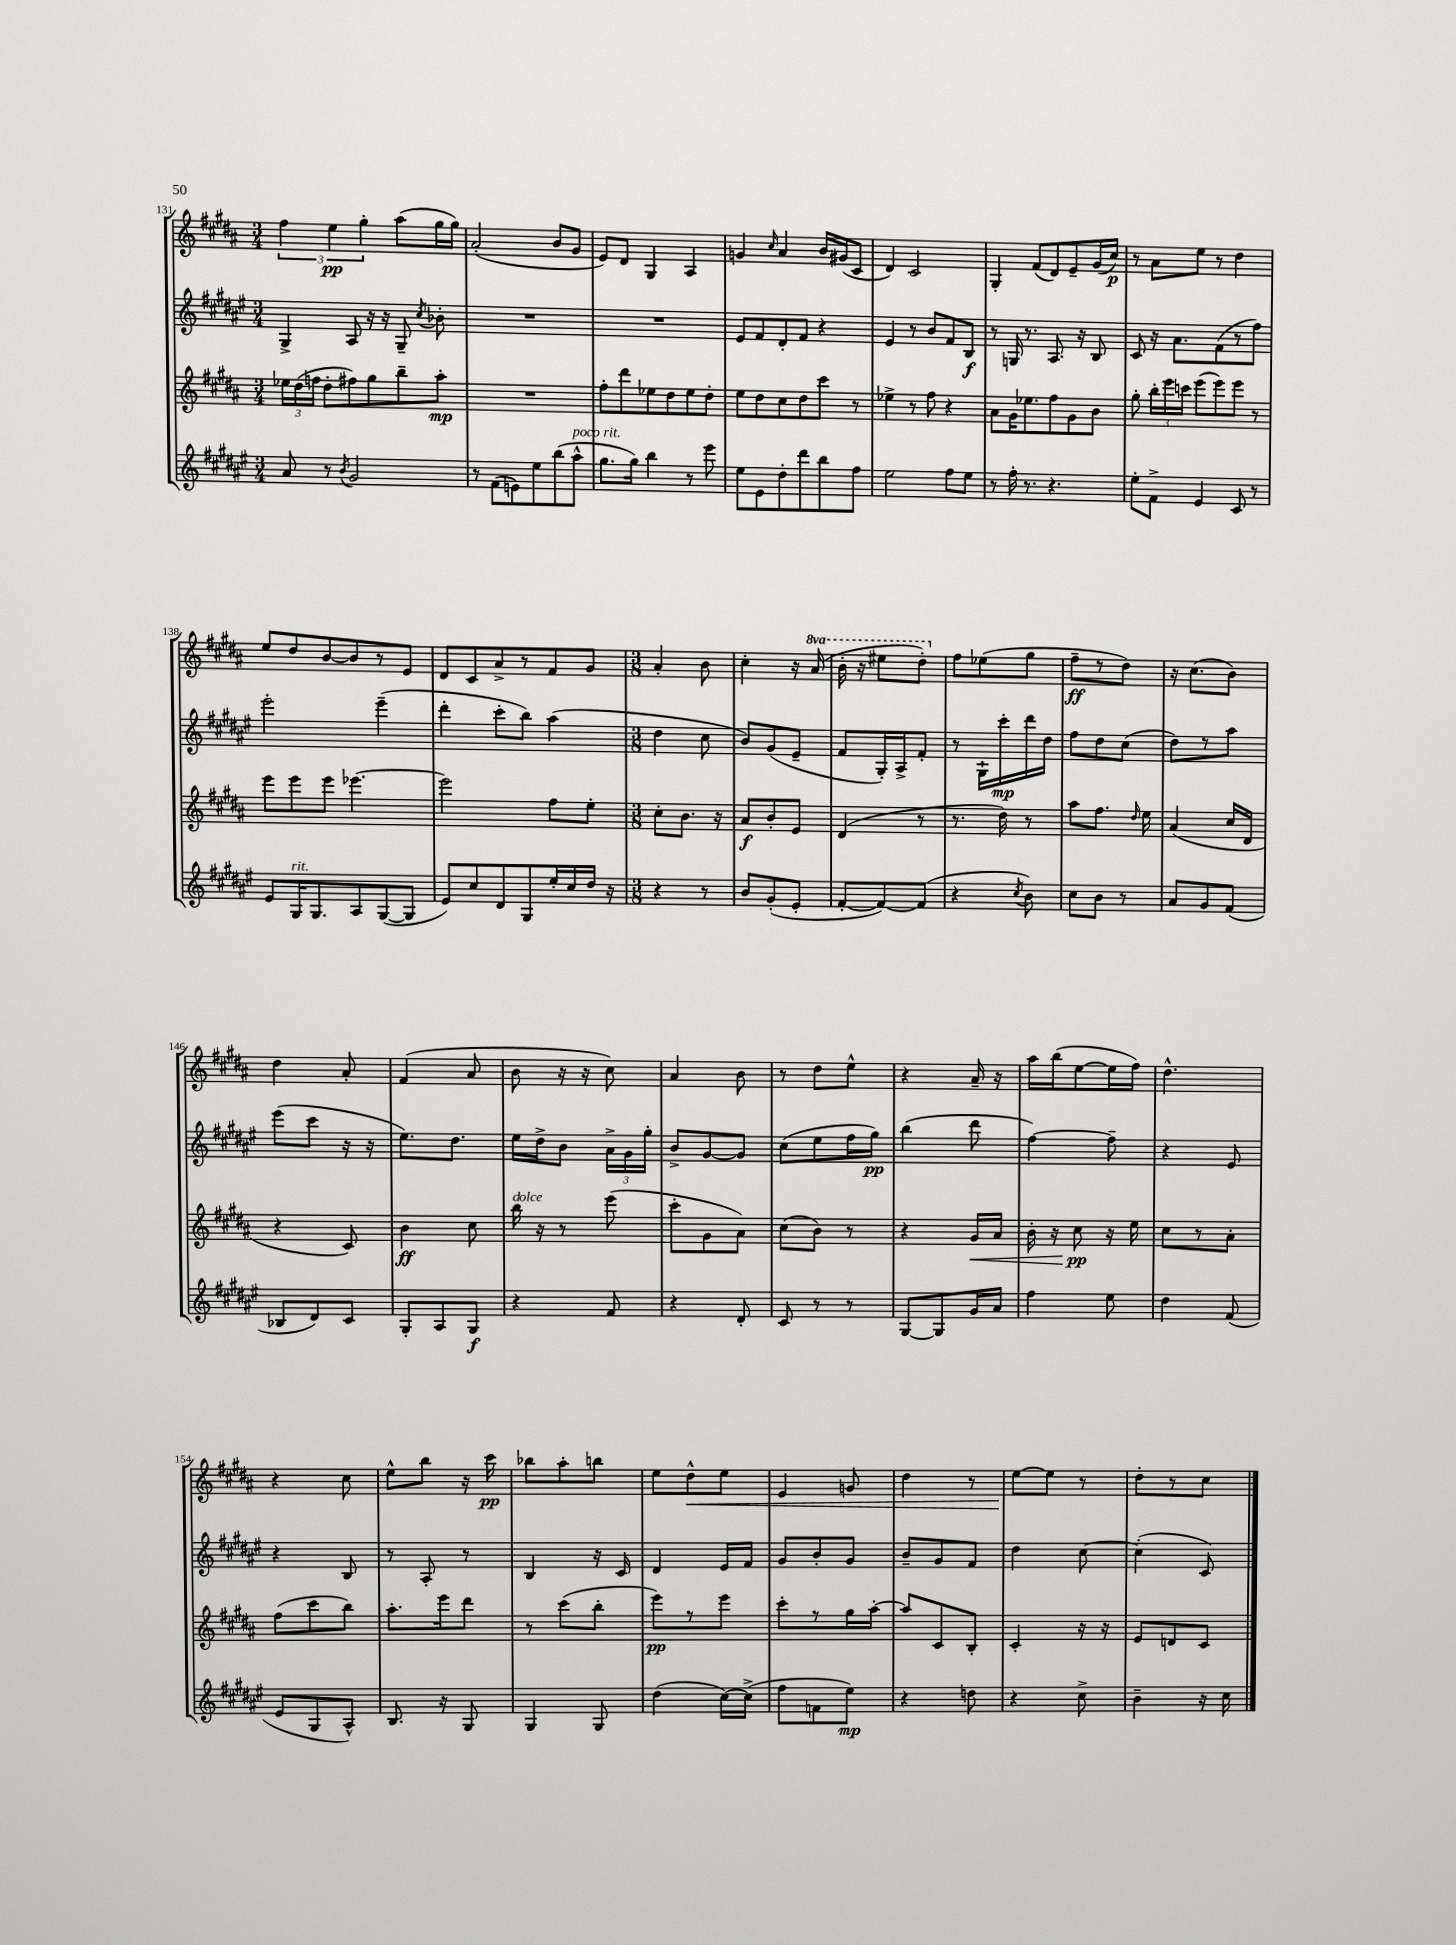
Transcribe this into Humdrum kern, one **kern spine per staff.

**kern	**dynam	**kern	**dynam	**kern	**dynam	**kern	**dynam
*part4	*part4	*part3	*part3	*part2	*part2	*part1	*part1
*staff4	*staff4	*staff3	*staff3	*staff2	*staff2	*staff1	*staff1
*clefG2	*	*clefG2	*	*clefG2	*	*clefG2	*
*k[f#c#g#d#a#e#]	*	*k[f#c#g#d#a#]	*	*k[f#c#g#d#a#e#]	*	*k[f#c#g#d#a#]	*
*M3/4	*	*M3/4	*	*M3/4	*	*M3/4	*
=131	=131	=131	=131	=131	=131	=131	=131
8a#/	.	24ee-X\LL	.	4G#^/	.	6ff#\	.
.	.	(24dd#\	.	.	.	.	.
.	.	24ffn\JJ	.	.	.	.	.
8r	.	8dd#'\L	.	.	.	.	.
.	.	.	.	.	.	6ee\	pp
8qb/	.	.	.	.	.	.	.
2g#/	.	8ff#X\)	.	8A#/	.	.	.
.	.	.	.	.	.	6gg#'\	.
.	.	8gg#\	.	16r	.	.	.
.	.	.	.	16r	.	.	.
.	.	8bb~\	.	8G#~/	.	(8aa#\L	.
.	.	.	.	8qcc#/	.	.	.
.	.	8aa#'\J	mp	8b-X'\	.	16gg#\L	.
.	.	.	.	.	.	16gg#\JJ)	.
=132	=132	=132	=132	=132	=132	=132	=132
8r	.	2.r	.	2.r	.	(2a#'/	.
(8f#\L	.	.	.	.	.	.	.
8en\)	.	.	.	.	.	.	.
8ee#\	.	.	.	.	.	.	.
(8bb\	.	.	.	.	.	8b/L	.
!LO:TX:a:i:t=poco rit.	!	!	!	!	!	!	!
8aa#^^\J	.	.	.	.	.	8g#/J	.
=133	=133	=133	=133	=133	=133	=133	=133
8.gg#\L	.	8ff#'\L	.	2.r	.	8e/L)	.
.	.	8ddd#\	.	.	.	8d#/J	.
16gg#\Jk)	.	.	.	.	.	.	.
4bb\	.	8ee-X\	.	.	.	4G#/	.
.	.	8dd#\	.	.	.	.	.
8r	.	8ee-\	.	.	.	4A#/	.
8eee#\	.	8dd#'\J	.	.	.	.	.
=134	=134	=134	=134	=134	=134	=134	=134
8ee#\L	.	8ee\L	.	8e#/L	.	4gn/	.
8e#\	.	8dd#\	.	8f#/	.	.	.
.	.	.	.	.	.	16qqcc#/	.
8dd#'\	.	8cc#\	.	8d#'/	.	4a#/	.
8ddd#\	.	8dd#\	.	8f#/J	.	.	.
8bb\	.	8ccc#\J	.	4r	.	16b/LL	.
.	.	.	.	.	.	(16g#X/J	.
8ff#\J	.	8r	.	.	.	8c#/J	.
=135	=135	=135	=135	=135	=135	=135	=135
2ee#\	.	4ee-X^\	.	4e#/	.	4d#/)	.
.	.	8r	.	8r	.	2c#/	.
.	.	8ff#\	.	8b/L	.	.	.
8ff#\L	.	4r	.	8f#/	.	.	.
8ee#\J	.	.	.	8B/J	f	.	.
=136	=136	=136	=136	=136	=136	=136	=136
8r	.	8a#\L	.	8r	.	4G#'/	.
16ff#'\	.	16g#\K	.	16Gn/	.	.	.
8.r	.	8.ee-X\	.	8.r	.	.	.
.	.	.	.	.	.	(8f#/L	.
4.r	.	8ff#\	.	8.A#/	.	8d#/)	.
.	.	8g#\	.	.	.	8e~/	.
.	.	.	.	16r	.	.	.
.	.	8b\J	.	8B/	.	(16g#/L	.
.	.	.	.	.	.	16cc#/JJ)	p
=137	=137	=137	=137	=137	=137	=137	=137
8ee#'\L	.	8gg#'\	.	8c#/	.	8r	.
8f#^\J	.	24bb'\LL	.	16r	.	8a#\L	.
.	.	24eee\	.	.	.	.	.
.	.	.	.	8.a#\L	.	.	.
.	.	24cccn\JJ	.	.	.	.	.
4e#/	.	(8eee\L	.	.	.	8ee\J	.
.	.	8eee\)	.	(8f#\	.	8r	.
8c#/	.	8eee\J	.	8r	.	4dd#\	.
8r	.	8r	.	8ff#\J)	.	.	.
!!LO:LB:g=z
=138	=138	=138	=138	=138	=138	=138	=138
8e#/L	.	8eee\L	.	2eee#'\	.	8ee/L	.
!LO:TX:a:i:t=rit.	!	!	!	!	!	!	!
16G#/K	.	8eee\	.	.	.	8dd#/	.
8.G#/	.	.	.	.	.	.	.
.	.	8eee\J	.	.	.	[8b/	.
8A#/	.	[4.eee-X\	.	.	.	8b/]	.
([8G#/	.	.	.	(4eee#~\	.	8r	.
8G#/J]	.	.	.	.	.	8e/J	.
=139	=139	=139	=139	=139	=139	=139	=139
8e#/L)	.	2eee-\]	.	4ddd#'\	.	8d#/L	.
8cc#/	.	.	.	.	.	8c#/	.
8d#/	.	.	.	8ccc#'\L	.	8a#^/	.
8G#/	.	.	.	8bb\J)	.	8r	.
16ee#'/L	.	8ff#\L	.	(4aa#\	.	8f#/	.
16cc#/	.	.	.	.	.	.	.
16dd#/JJ	.	8ee'\J	.	.	.	8g#/J	.
16r	.	.	.	.	.	.	.
=140	=140	=140	=140	=140	=140	=140	=140
*M3/8	*	*M3/8	*	*M3/8	*	*M3/8	*
4r	.	8cc#'\L	.	4dd#\	.	4a#'/	.
.	.	8.b\J	.	.	.	.	.
8r	.	.	.	8cc#\	.	8b\	.
.	.	16r	.	.	.	.	.
=141	=141	=141	=141	=141	=141	=141	=141
8b/L	.	8a#/L	f	8b/L)	.	4cc#'\	.
(8g#'/	.	8b'/	.	(8g#/	.	.	.
8e#'/J	.	8e/J	.	8e#~/J	.	16r	.
*	*	*	*	*	*	*8va	*
.	.	.	.	.	.	(16aa#/	.
=142	=142	=142	=142	=142	=142	=142	=142
[8f#'/L	.	(4d#/	.	8f#/L	.	16bb'\	.
.	.	.	.	.	.	16r	.
8f#/_)	.	.	.	16G#'/L)	.	8eee#X\L	.
.	.	.	.	16A#^/J	.	.	.
(8f#/J]	.	8r	.	8f#'/J	.	8ddd#'\J)	.
=143	=143	=143	=143	=143	=143	=143	=143
*	*	*	*	*	*	*X8va	*
4r	.	8.r	.	8r	.	8ff#\L	.
.	.	.	.	16G#`\LL	.	(8ee-X\	.
.	.	16dd#\)	.	16ccc#'\	mp	.	.
8qcc#/	.	.	.	.	.	.	.
8b\)	.	8r	.	16ddd#\	.	8gg#\J	.
.	.	.	.	16dd#\JJ	.	.	.
=144	=144	=144	=144	=144	=144	=144	=144
8cc#\L	.	8aa#\L	.	8ff#\L	.	8ff#~\L	ff
8b\J	.	8.ff#\J	.	8dd#\	.	8r	.
8r	.	.	.	(8cc#\J	.	8dd#\J)	.
.	.	16qqdd#/	.	.	.	.	.
.	.	16ee\	.	.	.	.	.
=145	=145	=145	=145	=145	=145	=145	=145
8a#/L	.	(4a#/	.	8dd#\L)	.	16r	.
.	.	.	.	.	.	(8.cc#\L	.
8g#/	.	.	.	8r	.	.	.
(8f#/J	.	16cc#/LL	.	8aa#\J	.	8b\J)	.
.	.	16d#/JJ	.	.	.	.	.
!!LO:LB:g=z
=146	=146	=146	=146	=146	=146	=146	=146
8B-X/L	.	4r	.	(8eee#\L	.	4dd#\	.
8d#/)	.	.	.	8ccc#\J	.	.	.
8c#/J	.	8c#/)	.	16r	.	8a#'/	.
.	.	.	.	16r	.	.	.
=147	=147	=147	=147	=147	=147	=147	=147
8G#'/L	.	4b\	ff	8.ee#\L)	.	(4f#/	.
8A#/	.	.	.	.	.	.	.
.	.	.	.	8.dd#\J	.	.	.
8G#/J	f	8cc#\	.	.	.	8a#/	.
=148	=148	=148	=148	=148	=148	=148	=148
!	!	!LO:TX:a:i:t=dolce	!	!	!	!	!
4r	.	16bb\	.	16ee#\LL	.	8b\	.
.	.	16r	.	16dd#^\J	.	.	.
.	.	8r	.	8b\J	.	16r	.
.	.	.	.	.	.	16r	.
8f#/	.	(8eee\	.	24a#^\LL	.	8cc#\)	.
.	.	.	.	24g#\	.	.	.
.	.	.	.	24gg#'\JJ	.	.	.
=149	=149	=149	=149	=149	=149	=149	=149
4r	.	8ccc#'\L	.	8b^/L	.	4a#/	.
.	.	8g#\	.	[8g#/	.	.	.
8d#'/	.	8a#\J)	.	8g#/J]	.	8b\	.
=150	=150	=150	=150	=150	=150	=150	=150
8c#/	.	(8cc#\L	.	(8cc#\L	.	8r	.
8r	.	8b\J)	.	8ee#\	.	8dd#\L	.
8r	.	8r	.	16ff#\L	.	8ee^^\J	.
.	.	.	.	16gg#\JJ)	pp	.	.
=151	=151	=151	=151	=151	=151	=151	=151
[8G#/L	.	4r	.	(4bb\	.	4r	.
8G#/]	.	.	.	.	.	.	.
!	!	!	!LO:HP:b	!	!	!	!
16g#/L	.	16g#/LL	<	8ddd#\	.	16a#~/	.
16a#/JJ	.	16a#/JJ	.	.	.	16r	.
=152	=152	=152	=152	=152	=152	=152	=152
4ff#\	.	16b'\	.	[4ff#\)	.	16aa#\LL	.
.	.	16r	.	.	.	(16bb\J	.
.	.	8cc#\	pp	.	.	[8ee\	.
8ee#\	.	16r	[	8ff#~\]	.	16ee\L]	.
.	.	16ee\	.	.	.	16ff#\JJ)	.
=153	=153	=153	=153	=153	=153	=153	=153
4dd#\	.	8cc#\L	.	4r	.	4.dd#^^\	.
.	.	8r	.	.	.	.	.
(8f#/	.	8a#'\J	.	8e#/	.	.	.
!!LO:LB:g=z
=154	=154	=154	=154	=154	=154	=154	=154
8e#/L	.	(8ff#\L	.	4r	.	4r	.
8G#/	.	8ccc#\	.	.	.	.	.
8A#^^/J)	.	8bb\J)	.	8B/	.	8cc#\	.
=155	=155	=155	=155	=155	=155	=155	=155
8.B/	.	8.aa#'\L	.	8r	.	8ee^^\L	.
.	.	.	.	8A#'/	.	8bb\J	.
16r	.	16eee\k	.	.	.	.	.
8G#/	.	8ddd#\J	.	8r	.	16r	.
.	.	.	.	.	.	16ccc#\	pp
=156	=156	=156	=156	=156	=156	=156	=156
4G#/	.	8r	.	4B/	.	8bb-X\L	.
.	.	(8ccc#\L	.	.	.	8aa#'\	.
8G#/	.	8bb'\J	.	16r	.	8bbn\J	.
.	.	.	.	16c#/	.	.	.
=157	=157	=157	=157	=157	=157	=157	=157
(4dd#\	.	8eee\L)	pp	4d#/	.	8ee\L	.
!	!	!	!	!	!	!	!LO:HP:b
.	.	8r	.	.	.	8dd#^^\	<
[16cc#\LL)	.	8eee\J	.	16e#/LL	.	8ee\J	.
(16cc#^\JJ]	.	.	.	16f#/JJ	.	.	.
=158	=158	=158	=158	=158	=158	=158	=158
8ff#\L	.	8ccc#'\L	.	8g#/L	.	4e/	.
8fn\	.	8r	.	8b'/	.	.	.
8ee#\J)	mp	16gg#\L	.	8g#/J	.	8gn/	.
.	.	[16aa#'\JJ	.	.	.	.	.
=159	=159	=159	=159	=159	=159	=159	=159
4r	.	8aa#/L]	.	8b~/L	.	4dd#\	.
.	.	8c#/	.	8g#/	.	.	.
8ddn\	.	8B'/J	.	8f#/J	.	8r	.
=160	=160	=160	=160	=160	=160	=160	=160
4r	.	4c#'/	.	4dd#\	.	[8ee\L	.
.	.	.	.	.	.	8ee\J]	[
8cc#^\	.	16r	.	[8cc#\	.	8r	.
.	.	16r	.	.	.	.	.
=161	=161	=161	=161	=161	=161	=161	=161
4b~\	.	8e/L	.	(4cc#'\]	.	8dd#'\L	.
.	.	8dn/	.	.	.	8r	.
16r	.	8c#/J	.	8c#/)	.	8cc#\J	.
16cc#\	.	.	.	.	.	.	.
==	==	==	==	==	==	==	==
*-	*-	*-	*-	*-	*-	*-	*-
